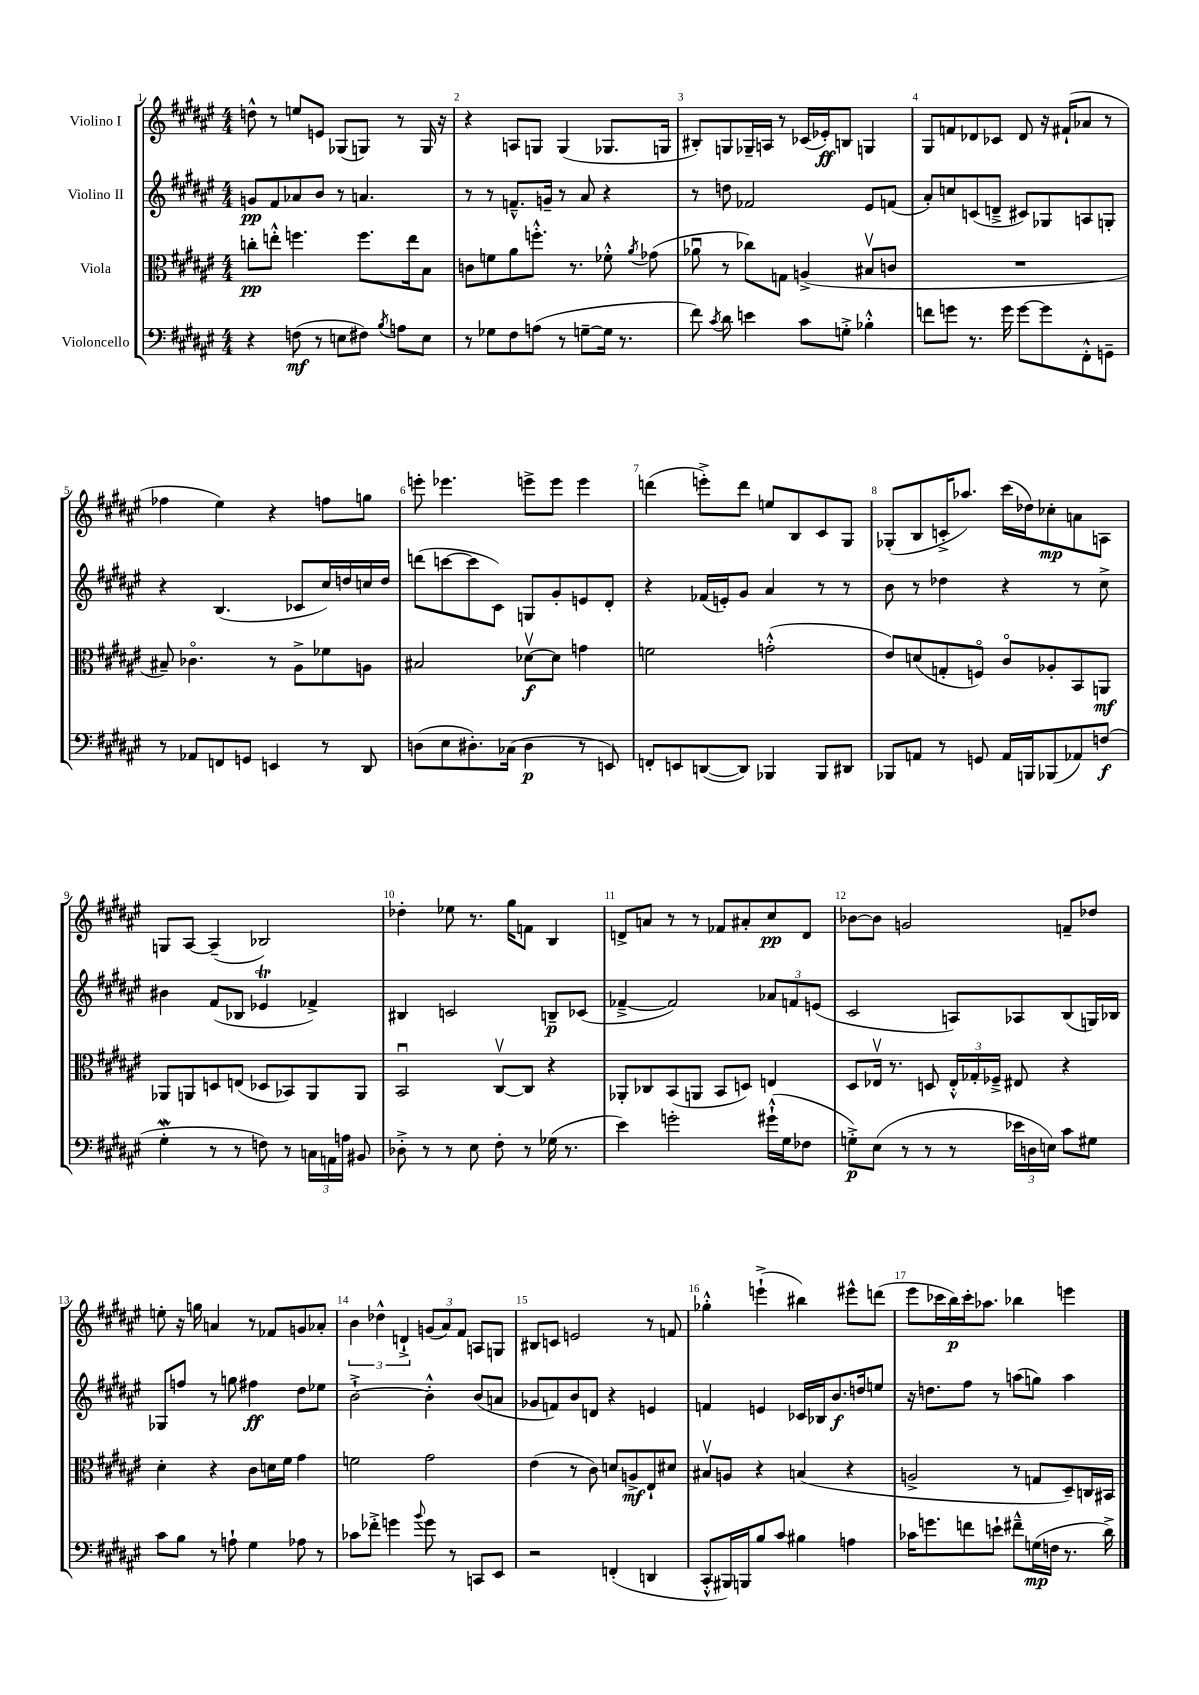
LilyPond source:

<<
\new StaffGroup <<
\new Staff = "s0" \with { instrumentName = "Violino I" } {
    \clef treble \key fis \major \numericTimeSignature \time 4/4
    \autoBeamOff d''8-^ r8 e''8[ e'8] ges8[( g8]) r8 g16 r16 |
    r4 a8[ g8] g4( ges8.[ g16] |
    bis8[-.) g8 ges16-- a16] r8 ces'16[( ees'16-.\ff) b8] g4 |
    gis8[ f'8 des'8 ces'8] des'8 r16 fis'16[-!( aes'8] r8 |
    fes''4 eis''4) r4 f''8[ g''8] |
    e'''8-. ees'''4. e'''8[-> e'''8] e'''4 |
    d'''4( e'''8[-.->) d'''8] e''8[ b8 cis'8 gis8] |
    ges8[-.( b8 c'16-.-> aes''8.]) cis'''16[( des''16) ces''8-.\mp a'8 a8] |
    g8[ ais8]~ ais4--( bes2) |
    des''4-. ees''8 r8. gis''16[ f'8] b4 |
    d'8[-> a'8] r8 r8 fes'8[ ais'8-. cis''8\pp d'8] |
    bes'8[~ bes'8] g'2 f'8[-- des''8] |
    e''8-. r16 g''16 a'4 r8 fes'8[ g'8 aes'8]-. |
    \tuplet 3/2 { b'4 des''4-^ d'4-!-> } \tuplet 3/2 { g'8[( ais'8) fis'8] } a8[ g8] |
    bis8[ c'8] e'2 r8 f'8 |
    ges''4-.-^ e'''4-!->( bis''4) eis'''8[-^ d'''8]( |
    eis'''8[ ces'''16 b''16\p) ces'''16-. aes''8.] bes''4 e'''4 \bar "|." |
}
\new Staff = "s1" \with { instrumentName = "Violino II" } {
    \clef treble \key fis \major \numericTimeSignature \time 4/4
    \autoBeamOff g'8[\pp fis'8 aes'8 b'8] r8 a'4. |
    r8 r8 f'8.[---^ g'16]-- r8 ais'8 r4 |
    r8 d''8 fes'2 eis'8[ f'8]( |
    ais'8[-.) c''8 c'8( d'8]---> cis'8[) ges8 a8 g8]-. |
    r4 b4.( ces'8[ cis''16) d''16 c''16 d''16] |
    d'''8[( c'''8~ c'''8 cis'8]) g8[ gis'8-. e'8 dis'8]-. |
    r4 fes'16[( e'16-.) gis'8] ais'4 r8 r8 |
    b'8 r8 des''4 r4 r8 cis''8-> |
    bis'4 fis'8[( bes8] ees'4\trill fes'4->) |
    bis4 c'2 b8[--\p ces'8]( |
    fes'4~---> fes'2) \tuplet 3/2 { aes'8[ f'8 e'8]( } |
    cis'2 a8[) aes8 b8( g16) bes16] |
    ges8[ f''8] r8 g''8 fis''4\ff dis''8[ ees''8] |
    b'2~-!-> b'4-.-^ b'8[( a'8] |
    ges'8[ f'8) b'8 d'8] r4 e'4 |
    f'4 e'4 ces'16[ bes16 b'8.\f d''16 e''8] |
    r16 d''8.[ fis''8] r8 a''8[( g''8]) a''4 \bar "|." |
}
\new Staff = "s2" \with { instrumentName = "Viola" } {
    \clef alto \key fis \major \numericTimeSignature \time 4/4
    \autoBeamOff c''8[-.\pp e''8]-.-^ f''4. f''8.[ e''16 b8] |
    c'8[ f'8 ais'8 f''8.]-.-^ r8. fes'8-.-^ \acciaccatura { ais'8 } ges'8( |
    aes'8\downbow r8 ces''8[) g8] a4->( bis8[\upbow c'8] |
    R1 |
    bis8--) ces'4.\flageolet r8 ais8[-> fes'8 a8] |
    bis2 des'8[~\upbow\f des'8] g'4 |
    f'2 g'2-.-^( |
    eis'8[) d'8( g8-. f8]\flageolet) cis'8[\flageolet aes8-. b,8 a,8]\mf |
    aes,8[ a,8 d8 e8]( des8[ bes,8) a,8 a,8] |
    b,2\downbow cis8[~\upbow cis8] r4 |
    aes,8[-. ces8 b,8( a,8] b,8[ d8]) e4 |
    dis8[ ees16]\upbow r8. d8 \tuplet 3/2 { ees16[-.-^ ges16-. fes16]---> } eis8 r4 |
    dis'4-. r4 cis'8[ d'16 fis'16] gis'4 |
    f'2 gis'2 |
    eis'4( r8 cis'8) d'8[ a8->\mf eis8-! dis'8] |
    bis8[\upbow a8] r4 b4( r4 |
    a2-> r8 g8[ dis8--) c16 bis,16] \bar "|." |
}
\new Staff = "s3" \with { instrumentName = "Violoncello" } {
    \clef bass \key fis \major \numericTimeSignature \time 4/4
    \autoBeamOff r4 f8\mf( r8 e8[ fis8]) \acciaccatura { b8 } a8[ e8] |
    r8 ges8[ fis8 a8]( r8 g8[~-- g16] r8. |
    fis'8) \acciaccatura { cis'8 } dis'8 e'4 cis'8[ g8]-.-> bes4-.-^ |
    f'8[ g'8] r8. g'16 g'8[~ g'8 fis,8-.-^ g,8]-- |
    r8 aes,8[ f,8 g,8] e,4 r8 dis,8 |
    d8[( eis8 dis8.-.) ces16]( dis4\p r8 e,8) |
    f,8[-. e,8 d,8~( d,8]) bes,,4 bes,,8[ dis,8] |
    bes,,8[ a,8] r8 g,8 a,16[ b,,16 bes,,8( aes,8) f8]\f( |
    gis4-.\mordent r8 r8 f8) r8 \tuplet 3/2 { c16[ a,16 a16] } bis,8 |
    des8-.-> r8 r8 eis8 fis8-. r8 ges16( r8. |
    eis'4) g'2-. gis'16[-!-^( gis16 fes8] |
    g8[-.->\p) eis8]( r8 r8 r8 \tuplet 3/2 { ees'16[ d16 e16]) } cis'8[ gis8] |
    cis'8[ b8] r8 a8-! gis4 aes8 r8 |
    ces'8[ fes'8]-.-> g'4 \appoggiatura { b'8 } g'8 r8 c,8[ eis,8] |
    r2 f,4-.( d,4 |
    cis,8[-.-^ bis,,16) b,,16 b8 cis'8] bis4 a4 |
    ces'16[ g'8. f'8 e'8]-! fis'8[---^ g16\mp( f16] r8. dis'16->) \bar "|." |
}
>>
>>
\layout { \context { \Score \override BarNumber.break-visibility = ##(#f #t #t) barNumberVisibility = #all-bar-numbers-visible } }
